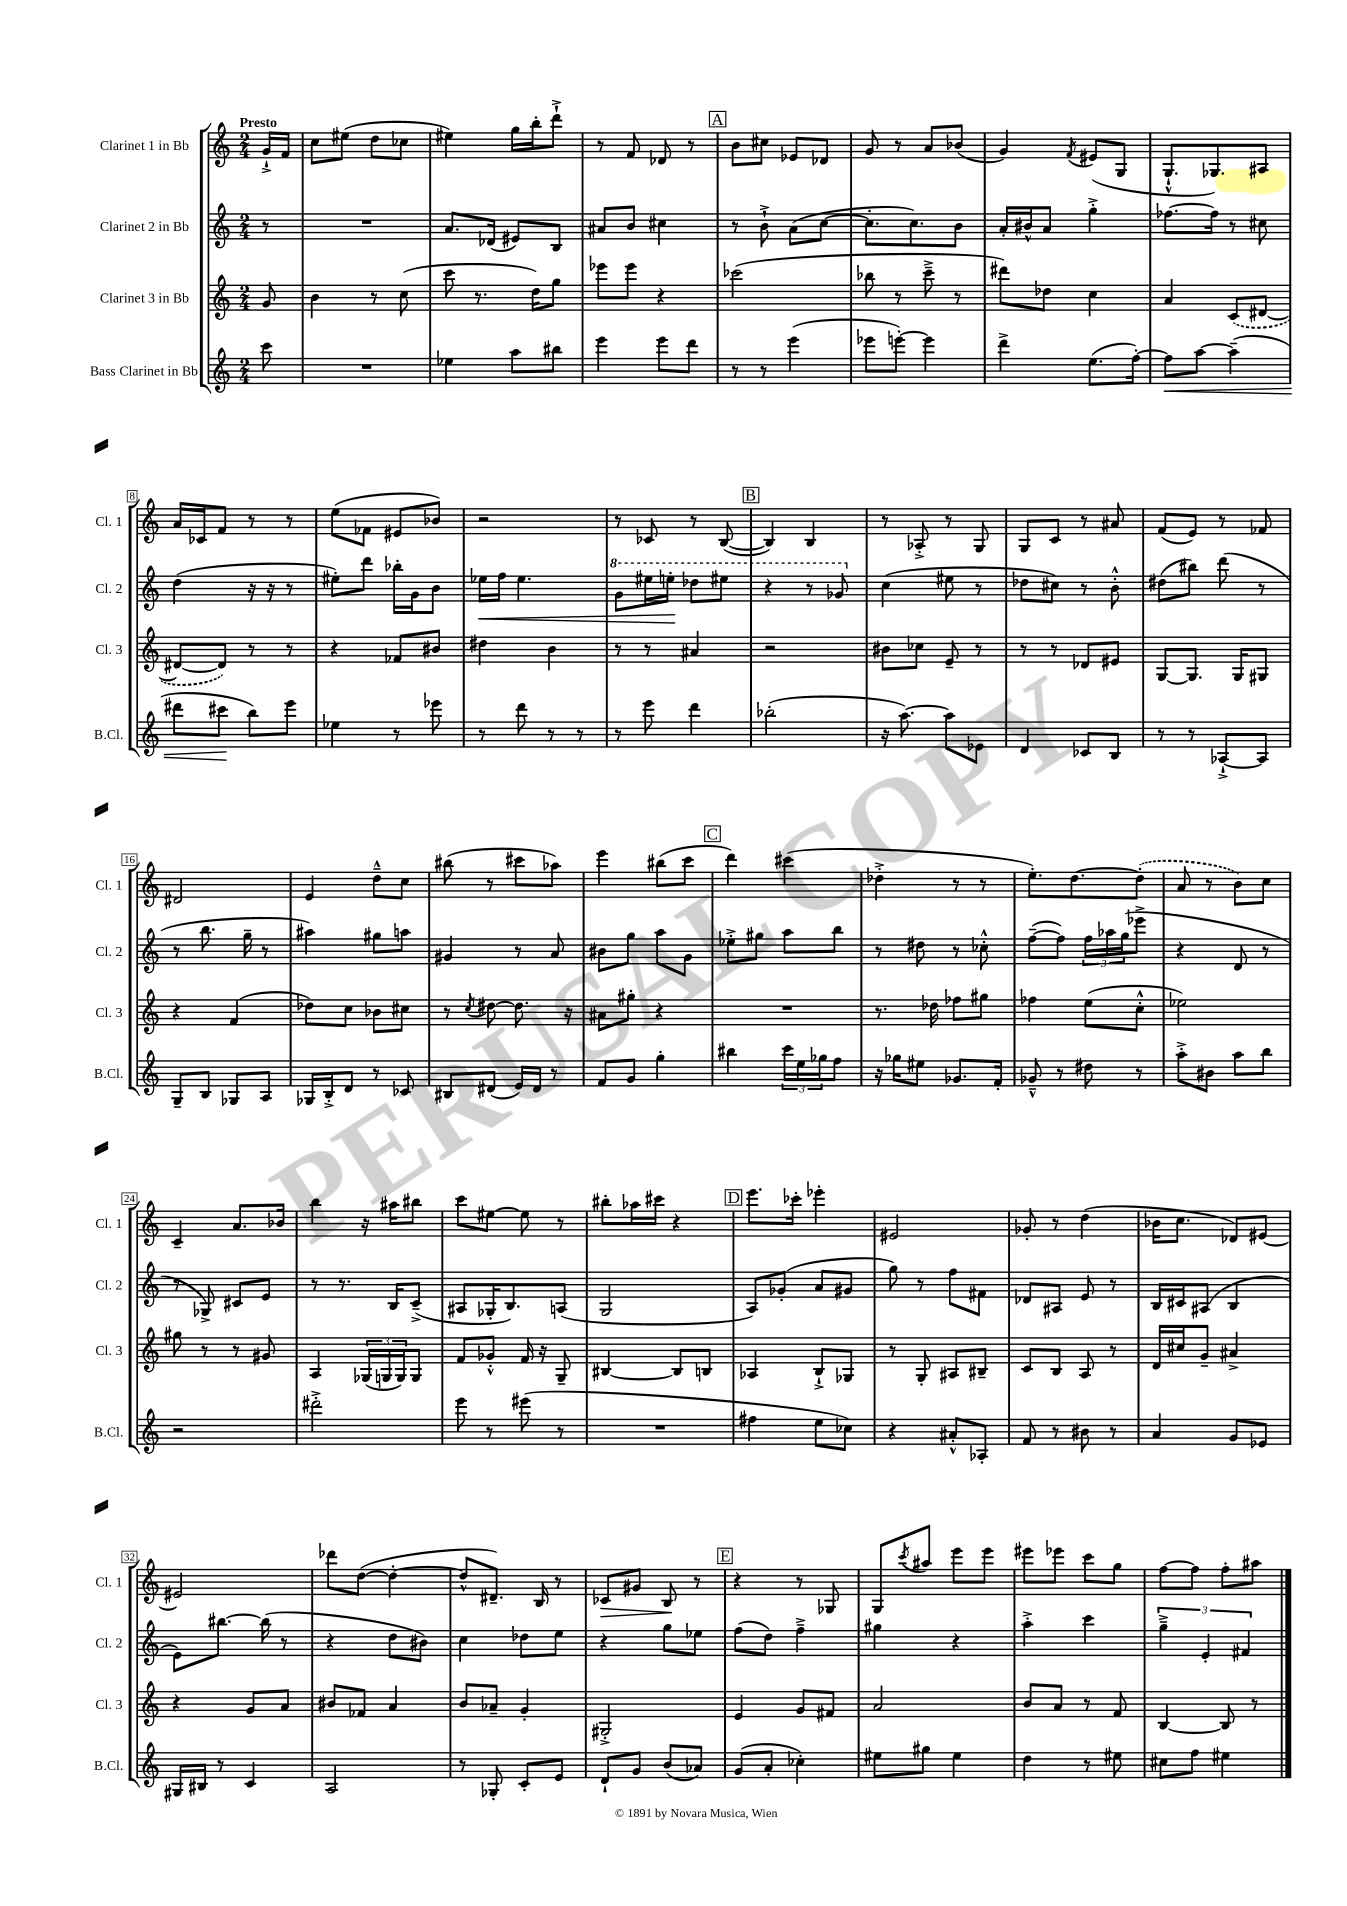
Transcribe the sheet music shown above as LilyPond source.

<<
\new StaffGroup <<
\new Staff = "s0" \with { instrumentName = "Clarinet 1 in Bb" shortInstrumentName = "Cl. 1" } {
    \clef treble \key c \major \numericTimeSignature \time 2/4 \partial 8 \tempo "Presto"
    g'16-!-> f'16 |
    c''8 eis''8( d''8 ces''8 |
    eis''4) g''16 b''16-. d'''8-!-> |
    r8 f'8 des'8 r8 |
    \mark \markup { \box "A" } b'8 cis''8 ees'8 des'8 |
    g'8 r8 a'8 bes'8( |
    g'4) \acciaccatura { f'8 } eis'8( g8 |
    g8.-!-^ ges8.) ais8 |
    a'16 ces'16 f'8 r8 r8 |
    e''8( fes'8 eis'8 bes'8) |
    r2 |
    r8 ces'8 r8 b8~( |
    \mark \markup { \box "B" } b4) b4 |
    r8 aes8-.-> r8 g8 |
    g8 c'8 r8 ais'8 |
    f'8( e'8) r8 fes'8 |
    dis'2 |
    e'4 d''8---^ c''8 |
    bis''8( r8 cis'''8 aes''8) |
    e'''4 bis''8( c'''8 |
    \mark \markup { \box "C" } d'''4) cis'''4( |
    des''4-.-> r8 r8 |
    e''8.-.) d''8.~ \once \slurDashed d''8-.( |
    a'8 r8 b'8) c''8 |
    c'4-- a'8. bes'16 |
    b''4 r16 ais''16 bis''8 |
    c'''8 eis''8~ eis''8 r8 |
    bis''8-. aes''16 cis'''16 r4 |
    \mark \markup { \box "D" } e'''8. ces'''16-. ees'''4-. |
    eis'2 |
    ges'8-. r8 d''4( |
    bes'16 c''8. des'8) eis'8~ |
    eis'2 |
    des'''8 d''8~( d''4~-. |
    d''8-^ dis'8.--) b16 r8 |
    ces'8\> gis'8 b8\! r8 |
    \mark \markup { \box "E" } r4 r8 ges8 |
    g8 \acciaccatura { c'''8 } ais''8 e'''8 e'''8 |
    eis'''8 ees'''8 c'''8 g''8 |
    f''8~ f''8 f''8-. ais''8 \bar "|." |
}
\new Staff = "s1" \with { instrumentName = "Clarinet 2 in Bb" shortInstrumentName = "Cl. 2" } {
    \clef treble \key c \major \numericTimeSignature \time 2/4 \partial 8
    r8 |
    R2 |
    a'8. des'16( eis'8) b8 |
    ais'8 b'8 cis''4 |
    \mark \markup { \box "A" } r8 b'8-!-> a'8( c''8~ |
    c''8.-. c''8.) b'8 |
    a'16-. bis'16-^ a'8 g''4-.-> |
    fes''8.~ fes''16 r8 cis''8 |
    d''4( r16 r16 r8 |
    eis''8-.) d'''8 bes''16-. g'16 b'8 |
    ees''16\< f''16 ees''4. |
    \ottava #1 g''8 eis'''16 e'''16-.\! des'''8 eis'''8 |
    \mark \markup { \box "B" } r4 r8 ges''8 \ottava #0 |
    c''4( eis''8 r8 |
    des''8 cis''8) r8 b'8-.-^ |
    dis''8( bis''8) d'''8( r8 |
    r8 b''8. g''16-- r8 |
    ais''4) gis''8 a''8 |
    gis'4 r8 a'8 |
    bis'8 g''8 a''8 g'8 |
    \mark \markup { \box "C" } ees''8-.-> gis''8 a''8 b''8 |
    r8 dis''8 r8 ces''8-.-^ |
    f''8~--( f''8) \tuplet 3/2 { f''16 aes''16 g''16( } ees'''8-> |
    r4 d'8 r8 |
    r8 ges8->) cis'8 e'8 |
    r8 r8. b16 c'8--->( |
    ais8 ges16-. b8.) a8( |
    g2 |
    \mark \markup { \box "D" } a8) ges'8-.( a'8 gis'8 |
    g''8) r8 f''8 fis'8 |
    des'8 ais8 e'8 r8 |
    b16 cis'16 ais8( b4 |
    e'8) bis''8.~ bis''16( r8 |
    r4 d''8 bis'8) |
    c''4 des''8 e''8 |
    r4 g''8 ees''8 |
    \mark \markup { \box "E" } f''8( d''8) f''4---> |
    gis''4 r4 |
    a''4-.-> c'''4 |
    \tuplet 3/2 { g''4---> e'4-. fis'4 } \bar "|." |
}
\new Staff = "s2" \with { instrumentName = "Clarinet 3 in Bb" shortInstrumentName = "Cl. 3" } {
    \clef treble \key c \major \numericTimeSignature \time 2/4 \partial 8
    g'8 |
    b'4 r8 c''8( |
    c'''8 r8. d''16) g''8 |
    ees'''8 ees'''8 r4 |
    \mark \markup { \box "A" } ces'''2( |
    bes''8 r8 c'''8---> r8 |
    dis'''8) des''8 c''4 |
    a'4 \once \slurDashed c'8( dis'8~ |
    dis'8~ dis'8) r8 r8 |
    r4 fes'8 bis'8 |
    dis''4 b'4 |
    r8 r8 ais'4 |
    \mark \markup { \box "B" } r2 |
    bis'8 ces''8 e'8-- r8 |
    r8 r8 des'8 eis'8 |
    g8~ g8. g16 gis8 |
    r4 f'4( |
    des''8) c''8 bes'8 cis''8 |
    r8 \acciaccatura { c''8 } dis''8~ dis''8. r16 |
    ais'8 gis''8-. r4 |
    \mark \markup { \box "C" } R2 |
    r8. des''16 fes''8 gis''8 |
    fes''4 e''8( c''8-.-^ |
    ees''2) |
    gis''8 r8 r8 gis'8 |
    a4 \tuplet 3/2 { ges16( g16 g16) } g8 |
    f'8 ges'8-.-^ f'16 r16 g8-- |
    bis4~ bis8 b8 |
    \mark \markup { \box "D" } aes4 b8-!-> ges8 |
    r8 g8-. ais8 bis8-- |
    c'8 b8 a8 r8 |
    d'16 cis''16 g'8-- ais'4-> |
    r4 g'8 a'8 |
    bis'8 fes'8 a'4 |
    b'8 aes'8-- g'4-. |
    gis2-.-> |
    \mark \markup { \box "E" } e'4 g'8 fis'8 |
    a'2 |
    b'8 a'8 r8 f'8 |
    b4~ b8 r8 \bar "|." |
}
\new Staff = "s3" \with { instrumentName = "Bass Clarinet in Bb" shortInstrumentName = "B.Cl." } {
    \clef treble \key c \major \numericTimeSignature \time 2/4 \partial 8
    c'''8 |
    R2 |
    ees''4 a''8 bis''8 |
    e'''4 e'''8 d'''8 |
    \mark \markup { \box "A" } r8 r8 e'''4( |
    ees'''8 e'''8~-.) e'''4 |
    d'''4-> e''8.( f''16~-.) |
    f''8\< a''8~ a''4--( |
    dis'''8 cis'''8\! b''8) e'''8 |
    ees''4 r8 ees'''8 |
    r8 d'''8 r8 r8 |
    r8 e'''8 d'''4 |
    \mark \markup { \box "B" } bes''2-.( |
    r16 a''8.~) a''8 ees'8 |
    d'4 ces'8 b8 |
    r8 r8 aes8~-!-> aes8 |
    g8-- b8 ges8 a8 |
    ges16 b16-.-> d'8 r8 ces'8 |
    bis8 dis'8( e'16) dis'16 r8 |
    f'8 g'8 g''4-. |
    \mark \markup { \box "C" } bis''4 \tuplet 3/2 { c'''16 e''16 ges''16 } f''8 |
    r16 ges''16 eis''8 ges'8. f'16-. |
    ges'8---^ r8 dis''8 r8 |
    a''8-.-> bis'8 a''8 b''8 |
    r2 |
    dis'''2-.-> |
    e'''8 r8 eis'''8( r8 |
    R2 |
    \mark \markup { \box "D" } fis''4 e''8 ces''8) |
    r4 ais'8-.-^ aes8-. |
    f'8 r8 bis'8 r8 |
    a'4 g'8 ees'8 |
    gis16 bis16 r8 c'4 |
    a2 |
    r8 ges8-. c'8-. e'8 |
    d'8-! g'8 b'8( aes'8) |
    \mark \markup { \box "E" } g'8( a'8-. ces''4-.) |
    eis''8 gis''8 eis''4 |
    d''4 r8 eis''8 |
    cis''8 f''8 eis''4 \bar "|." |
}
>>
>>
\layout { \context { \Score \override BarNumber.stencil = #(make-stencil-boxer 0.1 0.3 ly:text-interface::print) } }
